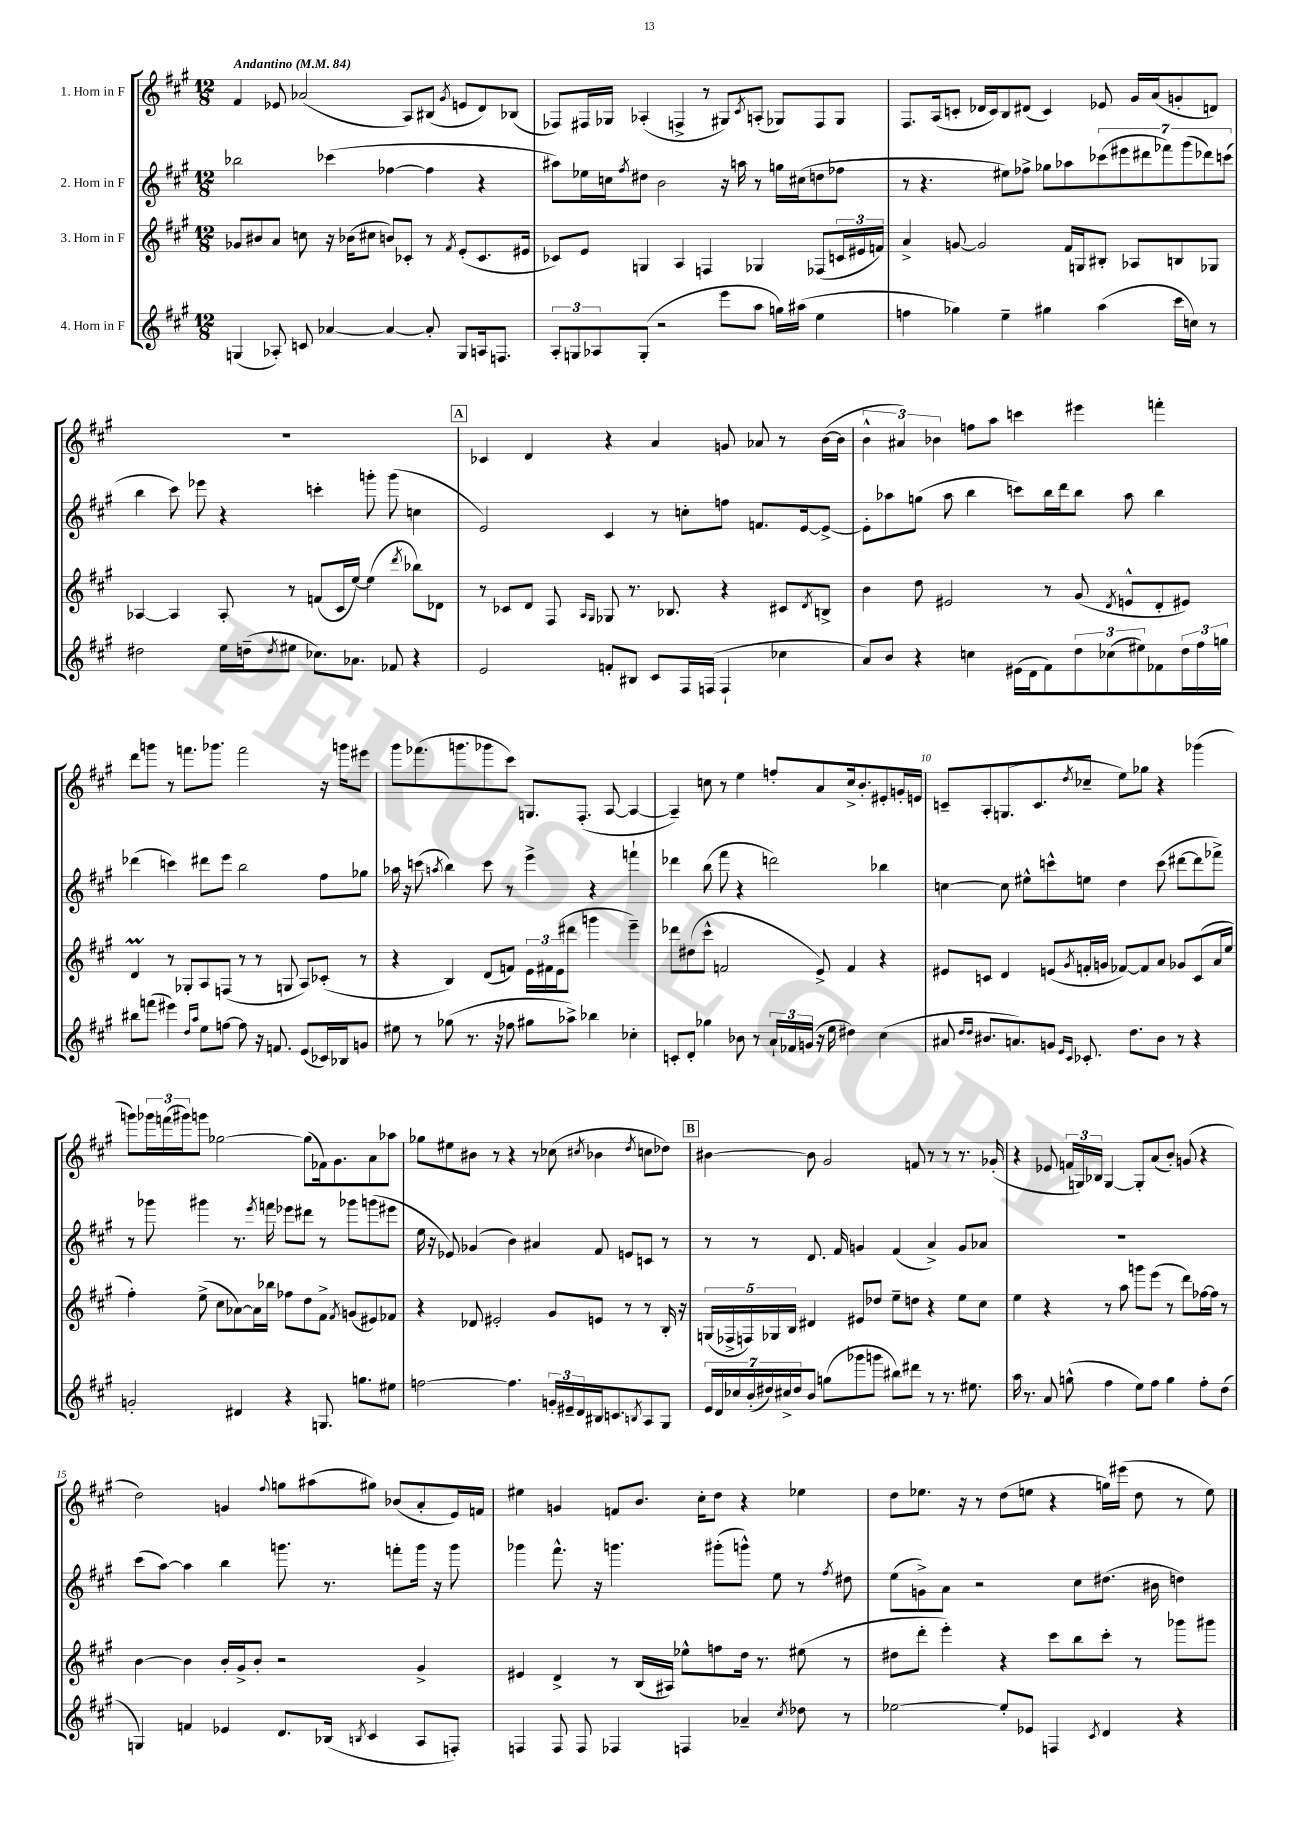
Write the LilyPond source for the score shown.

<<
\new StaffGroup <<
\new Staff = "s0" \with { instrumentName = "1. Horn in F" } {
    \clef treble \key a \major \numericTimeSignature \time 12/8 \tempo "Andantino" 4 = 84
    fis'4 ees'8 aes'2( a8) bis8( \acciaccatura { gis'8 } e'8 d'8) bes8( |
    fes8) fis16 ges16 aes4-.( f4-> r8 gis8) \acciaccatura { cis'8 } a8-.( ges8) f8 ges8 |
    fis8. a16( c'8-. des'16 c'16) b8 dis'8( c'4) ees'8 gis'16 a'16( g'8-. d'8) |
    R1. |
    \mark \markup { \box "A" } ces'4 d'4 r4 a'4 g'8 aes'8 r8 b'16~( b'16 |
    \tuplet 3/2 { b'4-^ ais'4) bes'4 } f''8 a''8 c'''4 eis'''4 f'''4-. |
    d'''8 g'''8 r8 f'''8. ges'''8. f'''2 r16 g'''16 eis'''8 |
    gis'''8 fes'''8.( g'''8. ges'''8 cis'''8) g8. fis8.-.( a8~ a4~ |
    a4--) c''8 r8 e''4 f''8-. a'8 c''16-> b'8.-. eis'8-. g'16-. e'16 |
    c'8-- a8-. g8.( c'8. \acciaccatura { d''8 } ces''8-- e''8) ges''8 r4 ges'''4( |
    g'''8) \tuplet 3/2 { ges'''16 f'''16( gis'''16) } g'''8 ges''2~ ges''8( fes'16) gis'8. a'8 aes''8 |
    ges''8 eis''8 bis'8 r8 r4 r8 ces''8( \acciaccatura { cis''8 } bes'4 \acciaccatura { d''8 } c''8 des''8) |
    \mark \markup { \box "B" } bis'4~ bis'8 gis'2 f'8 r8 r8 r8. ges'16-.( |
    r4 ees'8 \tuplet 3/2 { f'16 g16) bes16 } g4~ g8-. a'8( b'8-.) g'8( r4 |
    d''2) g'4 \appoggiatura { fis''8 } g''8 ais''8( gis''8) bes'8( a'8-. e'16) f'16 |
    eis''4 g'4 f'8 b'8. cis''16-. d''8 r4 ees''4 |
    d''8 ees''8. r16 r8 d''8( e''8 r4 g''16) eis'''16( d''8 r8 e''8) \bar "|." |
}
\new Staff = "s1" \with { instrumentName = "2. Horn in F" } {
    \clef treble \key a \major \numericTimeSignature \time 12/8
    bes''2 ces'''4( fes''4~ fes''4 r4 |
    ais''8) ees''16 c''16 \acciaccatura { fis''8 } dis''8 b'2 r16 a''16 r8 g''16 cis''16( d''8 fes''8 |
    r8 r4. eis''8) fes''8-> ges''8 aes''8 \tuplet 7/4 { ces'''8( eis'''8 dis'''8 fes'''8) gis'''8( des'''8) c'''8( } |
    b''4 cis'''8) ees'''8 r4 c'''4-. g'''8-. g'''8( c''4 |
    \mark \markup { \box "A" } e'2) cis'4 r8 c''8-. f''8 f'8. e'16~ e'8~-> |
    e'8-. aes''8 g''8( aes''8 b''4 c'''8) b''16 d'''16 b''8 aes''8 b''4 |
    des'''4( c'''4) dis'''8 e'''8 b''2 fis''8 ges''8 |
    aes''16 r16 c'''8( \acciaccatura { a''8 } b''4) c'''8 r8 e'''4-> r4 f'''4-! |
    des'''4 b''8( fis'''8 r4 d'''2) bes''4 |
    c''4~ c''8 eis''8-^ c'''8-^ e''8 d''4 c'''8( dis'''8~ dis'''8 fes'''8->) |
    r8 ges'''8 gis'''4 r8. \acciaccatura { e'''8 } f'''16 ees'''8 dis'''8 r8 ges'''8 g'''8( eis'''8 |
    e''16 r16 ees'8) ges'4( b'4) ais'4 fis'8 e'8 c'8 r8 |
    \mark \markup { \box "B" } r8 r8 d'8. fis'16 g'4 fis'4( a'4->) g'8 aes'8 |
    R1. |
    cis'''8( a''8~) a''4 b''4 g'''8. r8. f'''8-. g'''16 r16 g'''8 |
    ges'''4 fis'''8.-^ r16 g'''4. gis'''8-.( g'''8-^) e''8 r8 \acciaccatura { fis''8 } dis''8 |
    e''8( g'8->) a'8 r2 cis''8 dis''8.( bis'16 d''4) \bar "|." |
}
\new Staff = "s2" \with { instrumentName = "3. Horn in F" } {
    \clef treble \key a \major \numericTimeSignature \time 12/8
    ges'8 bis'8 a'8 c''8 r16 bes'16( cis''8 b'8) ces'8-. r8 \acciaccatura { fis'8 } e'8-.( ces'8. eis'16 |
    ces'8) e'8 g4 a4 f4 ges4 fes8( \tuplet 3/2 { c'16 eis'16 f'16) } |
    a'4-> g'8~ g'2 fis'16 g16 bis8-. aes8 b8 ges8 |
    aes4~ aes4 aes8-. r8 f'8( cis'16 e''16~) e''4( \acciaccatura { d'''8 } bes''8) des'8 |
    \mark \markup { \box "A" } r8 ces'8 d'8 fis8 \grace { a16 gis16 } ges8 r8. bes8. r4 cis'8 \acciaccatura { d'8 } b8-> |
    b'4 d''8 eis'2 r8 gis'8( \acciaccatura { d'8 } e'8-^ d'8-. eis'8) |
    d'4\prall r8 ges8-. a8 f8( r8 r8 g8 a8) ces'8-.( r8 |
    r4 b4) d'8( f'8) \tuplet 3/2 { e'16 fis'16 e'16( } dis'''8 g'''4 e'''4--) |
    des'''8 dis''8( cis'''8-^ f'2 e'8->) f'4 r4 |
    eis'8 c'8 d'4 e'8( \acciaccatura { gis'8 } f'16-. g'16 fes'8~) fes'8 a'8 ges'8 c'8( a'16 e''16 |
    fis''4-.) e''8->( cis''8 aes'8~) aes'16 bes''16 fes''8 d''8 fis'8-> \acciaccatura { fis'8 } g'8( eis'8) fes'8 |
    r4 des'8 eis'2-. gis'8 e'8 r8 r8 b16-. r16 |
    \mark \markup { \box "B" } \tuplet 5/4 { g16( fes16-> f16) ges16 b16 } dis'4 eis'8 des''8 e''8-- d''8 r4 e''8 cis''8 |
    e''4 r4 r8 a''8 g'''8 e'''8( r8 d'''8) fes''16~ fes''16 r8 |
    b'4~ b'4 b'16-. gis'16-> b'8-. r2 gis'4-> |
    eis'4 d'4-> r8 b16( ais16) ees''8-^ f''8 d''16 r8. eis''8( r8 |
    dis''8 d'''8-. e'''4-.) r4 cis'''8 b''8 cis'''8-. r8 ges'''8 gis'''8 \bar "|." |
}
\new Staff = "s3" \with { instrumentName = "4. Horn in F" } {
    \clef treble \key a \major \numericTimeSignature \time 12/8
    g4( aes8-.) c'8 aes'4~ aes'4~ aes'8-. g8 a16 f8. |
    \tuplet 3/2 { a8-. g8 aes8 } g8-.( r2 e'''8 a''8 g''16) ais''16( e''4 |
    f''4 ges''4) e''4-- gis''4 a''4( cis'''16 c''16) r8 |
    dis''2 e''16 d''16--( \acciaccatura { d''8 } eis''8 ces''8.) aes'8. fes'8 r4 |
    \mark \markup { \box "A" } e'2 f'8-. bis8 cis'8 fis16 f16( f4-! ces''4 |
    a'8) b'8 r4 c''4 eis'16( d'16 fis'8) \tuplet 3/2 { d''8 ces''8( eis''8) } fes'8 \tuplet 3/2 { d''16 fis''16 g''16 } |
    bis''8 f'''8( eis'''4) \grace { d''16 a''16 } e''8 f''8~ f''8 r16 f'8. e'8( ces'16) bes16 g'8 |
    eis''8 r8 ges''8( r8. r16 fes''8 gis''8 aes''8->) bes''4 ces''4-. |
    c'8-. d'8-. ges''4 bes'8 r8 \tuplet 3/2 { a'16-! fes'16 g'16( } r16 e''16 dis''4) cis''4( |
    ais'8 \grace { d''16 d''16 } bis'8. a'8.) g'8 \grace { e'16 cis'16 } ces'8.-. d''8. bis'8 r8 r4 |
    g'2-. dis'4 r4 g8. g''8. eis''8 |
    f''2~ f''4. \tuplet 3/2 { g'16-. eis'16-- d'16 } bis16 c'8. \acciaccatura { b8 } a8 gis8 |
    \mark \markup { \box "B" } \tuplet 7/4 { e'16 d'16 ces''16 b'16-.( dis''16) cis''16-> dis''16 } b'8 g''8( ges'''8 g'''8 bis''8) dis'''8 r8 r8. eis''8. |
    a''16 r8. a'8 g''8-^( fis''4 e''8) fis''8 g''4 fis''8-. d''8( |
    g4) f'4 ees'4 d'8. bes16( \acciaccatura { b8 } cis'4 a8 f8-.) |
    f4 f8 f8 fes4 f4 aes'4-- \acciaccatura { cis''8 } des''8 r8 |
    ees''2~ ees''8-. ees'8 f4 \acciaccatura { cis'8 } d'4 r4 \bar "|." |
}
>>
>>
\layout { \context { \Score \override BarNumber.break-visibility = ##(#f #t #t) barNumberVisibility = #(every-nth-bar-number-visible 5) } }
